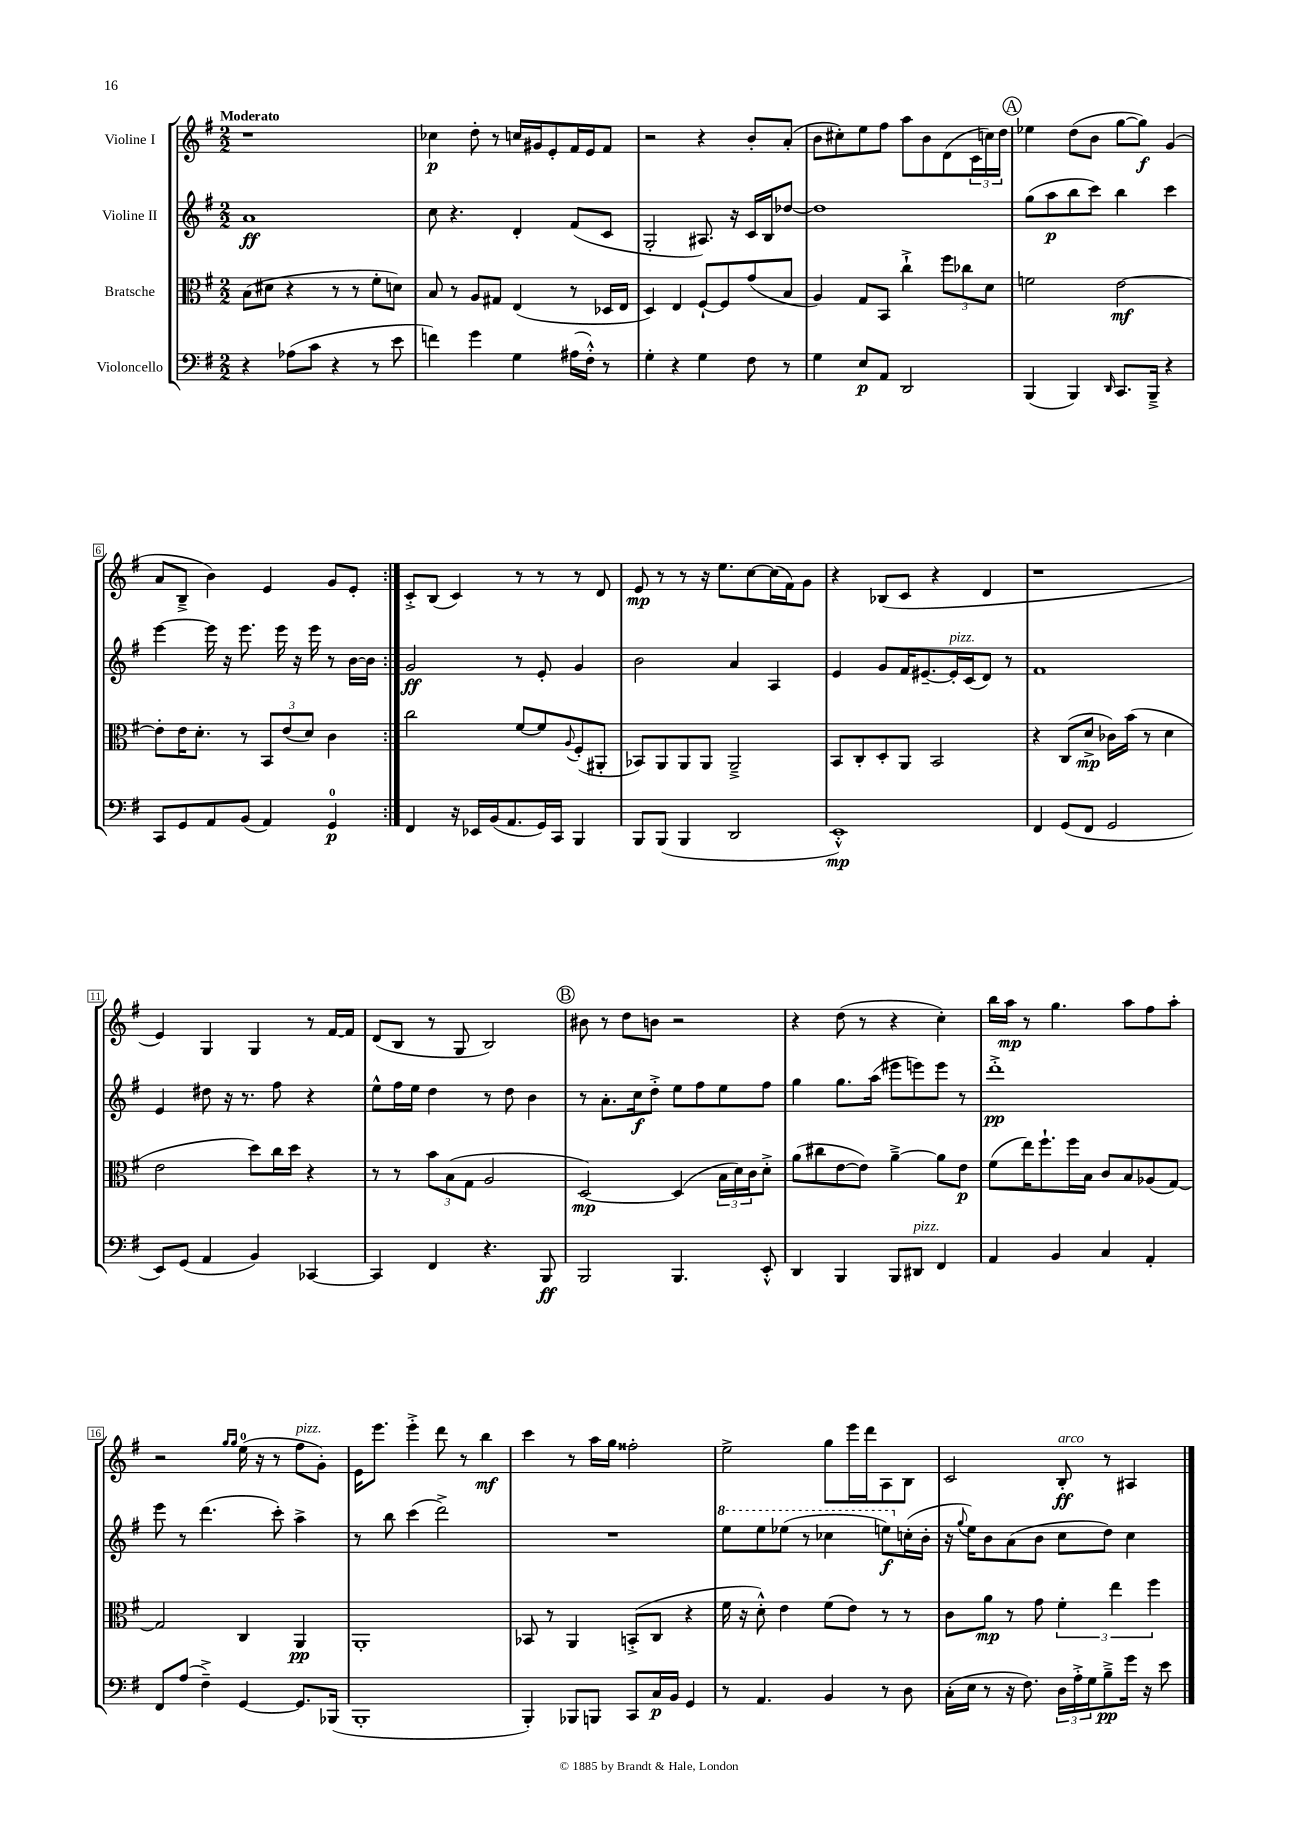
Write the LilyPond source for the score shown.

<<
\new StaffGroup <<
\new Staff = "s0" \with { instrumentName = "Violine I" } {
    \clef treble \key g \major \numericTimeSignature \time 2/2 \tempo "Moderato"
    \repeat volta 2 { r1 |
    ces''4\p d''8-. r8 c''16 gis'16 e'8-. fis'16 e'16 fis'8 |
    r2 r4 b'8-. a'8-.( |
    b'8 cis''8-.) e''8 fis''8 a''8 b'8 d'8( \tuplet 3/2 { c'16 c''16) d''16 } |
    \mark \markup { \circle "A" } ees''4 d''8( b'8 g''8~ g''8\f) g'4( |
    a'8 b8---> b'4) e'4 g'8 e'8-. | }
    c'8-.-> b8( c'4) r8 r8 r8 d'8 |
    e'8\mp r8 r8 r16 e''8. c''8~ c''16( fis'16) g'8 |
    r4 bes8( c'8 r4 d'4 |
    r1 |
    e'4) g4 g4 r8 fis'16~ fis'16 |
    d'8( b8 r8 g8 b2) |
    \mark \markup { \circle "B" } bis'8 r8 d''8 b'8 r2 |
    r4 d''8( r8 r4 c''4-.) |
    b''16 a''16\mp r8 g''4. a''8 fis''8 a''8-. |
    r2 \grace { g''16 g''16 } e''16-0( r16 r8 fis''8^\markup { \italic "pizz." } g'8-.) |
    e'16 e'''8. e'''4-.-> d'''8 r8 b''4\mf |
    c'''4 r8 a''16 g''16 fisis''2-. |
    e''2-> g''8 e'''16 d'''16 a8 b8 |
    c'2 b8-.\ff^\markup { \italic "arco" } r8 ais4 \bar "|." |
}
\new Staff = "s1" \with { instrumentName = "Violine II" } {
    \clef treble \key g \major \numericTimeSignature \time 2/2
    \repeat volta 2 { a'1\ff |
    c''8 r4. d'4-. fis'8( c'8 |
    g2-. ais8.) r16 c'16 b16 des''8~ |
    des''1 |
    \mark \markup { \circle "A" } g''8( a''8\p b''8 c'''8) b''4 c'''4 |
    e'''4~ e'''16 r16 e'''8. e'''16 r16 e'''16 r8 b'16~ b'16 | }
    g'2\ff r8 e'8-. g'4 |
    b'2 a'4 a4 |
    e'4 g'8 fis'16 eis'8.~-- eis'16-.^\markup { \italic "pizz." } c'16( d'8) r8 |
    fis'1 |
    e'4 dis''8 r16 r8. fis''8 r4 |
    e''8-^ fis''16 e''16 d''4 r8 d''8 b'4 |
    \mark \markup { \circle "B" } r8 a'8.-. c''16\f d''8-.-> e''8 fis''8 e''8 fis''8 |
    g''4 g''8. a''16( eis'''8 e'''8) e'''8 r8 |
    d'''1-.->\pp |
    e'''8 r8 d'''4.( c'''8-.) a''4-> |
    r8 b''8 c'''4( d'''2->) |
    R1 |
    \ottava #1 e'''8 e'''8 ees'''8( r8 ces'''4 e'''8\f) \ottava #0 c''!16-.( b'16-. |
    r16 \appoggiatura { g''8 } e''16) b'8 a'8( b'8 c''8 d''8) c''4 \bar "|." |
}
\new Staff = "s2" \with { instrumentName = "Bratsche" } {
    \clef alto \key g \major \numericTimeSignature \time 2/2
    \repeat volta 2 { b8( dis'8 r4 r8 r8 fis'8-. d'8) |
    b8 r8 a8 gis8 e4( r8 des16 e16 |
    d4) e4 fis8~-! fis8 g'8( b8 |
    a4) g8 b,8 c''4-!-> \tuplet 3/2 { fis''8 ces''8 d'8 } |
    \mark \markup { \circle "A" } f'2 e'2~\mf |
    e'8-. e'16 d'8.-. r8 \tuplet 3/2 { b,8 e'8( d'8) } c'4 | }
    c''2 fis'8~ fis'8 \appoggiatura { a8 } fis8-.( ais,8-. |
    bes,8) a,8 a,8 a,8 a,2---> |
    b,8 c8-. d8-. a,8 b,2 |
    r4 c8( d'8->\mp ces'16) b'16( r8 d'4 |
    e'2 d''8) c''16 d''16 r4 |
    r8 r8 \tuplet 3/2 { b'8 b8( g8 } a2 |
    \mark \markup { \circle "B" } d2~\mp) d4( \tuplet 3/2 { b16 d'16) c'16 } d'8-.-> |
    a'8( cis''8 e'8~ e'8) a'4~---> a'8 e'8\p |
    fis'8( e''16) fis''8.-! fis''16 b16 c'8 b8 aes8( g8~) |
    g2 c4 a,4\pp |
    a,1-. |
    bes,8 r8 a,4 b,8-.->( c8 r4 |
    fis'16 r16 d'8-.-^) e'4 fis'8( e'8) r8 r8 |
    c'8 a'8\mp r8 g'8 \tuplet 3/2 { fis'4-. e''4 fis''4 } \bar "|." |
}
\new Staff = "s3" \with { instrumentName = "Violoncello" } {
    \clef bass \key g \major \numericTimeSignature \time 2/2
    \repeat volta 2 { r4 aes8( c'8 r4 r8 e'8 |
    f'4) g'4 g4 ais16( fis16-.-^) r8 |
    g4-. r4 g4 fis8 r8 |
    g4 e8\p a,8 d,2 |
    \mark \markup { \circle "A" } b,,4( b,,4) \grace { d,16 } c,8. b,,16---> r4 |
    c,8 g,8 a,8 b,8( a,4) g,4-0\p | }
    fis,4 r16 ees,16 b,16( a,8. g,16) c,16 b,,4 |
    b,,8 b,,8( b,,4 d,2 |
    e,1-.-^\mp) |
    fis,4 g,8( fis,8 g,2 |
    e,8) g,8( a,4 b,4) ces,4~ |
    ces,4 fis,4 r4. b,,8\ff |
    \mark \markup { \circle "B" } b,,2 b,,4. e,8-.-^ |
    d,4 b,,4 b,,8 dis,8^\markup { \italic "pizz." } fis,4 |
    a,4 b,4 c4 a,4-. |
    fis,8 a8( fis4--->) g,4~ g,8. bes,,16( |
    b,,1-. |
    b,,4-.) bes,,8 b,,8 c,8 c16\p b,16 g,4 |
    r8 a,4. b,4 r8 d8 |
    c16-.( e16 r8 r16 fis8.) \tuplet 3/2 { d16 a16-.-> g16 } b8--->\pp g'16 r16 e'8 \bar "|." |
}
>>
>>
\layout { \context { \Score \override BarNumber.stencil = #(make-stencil-boxer 0.1 0.3 ly:text-interface::print) } }
